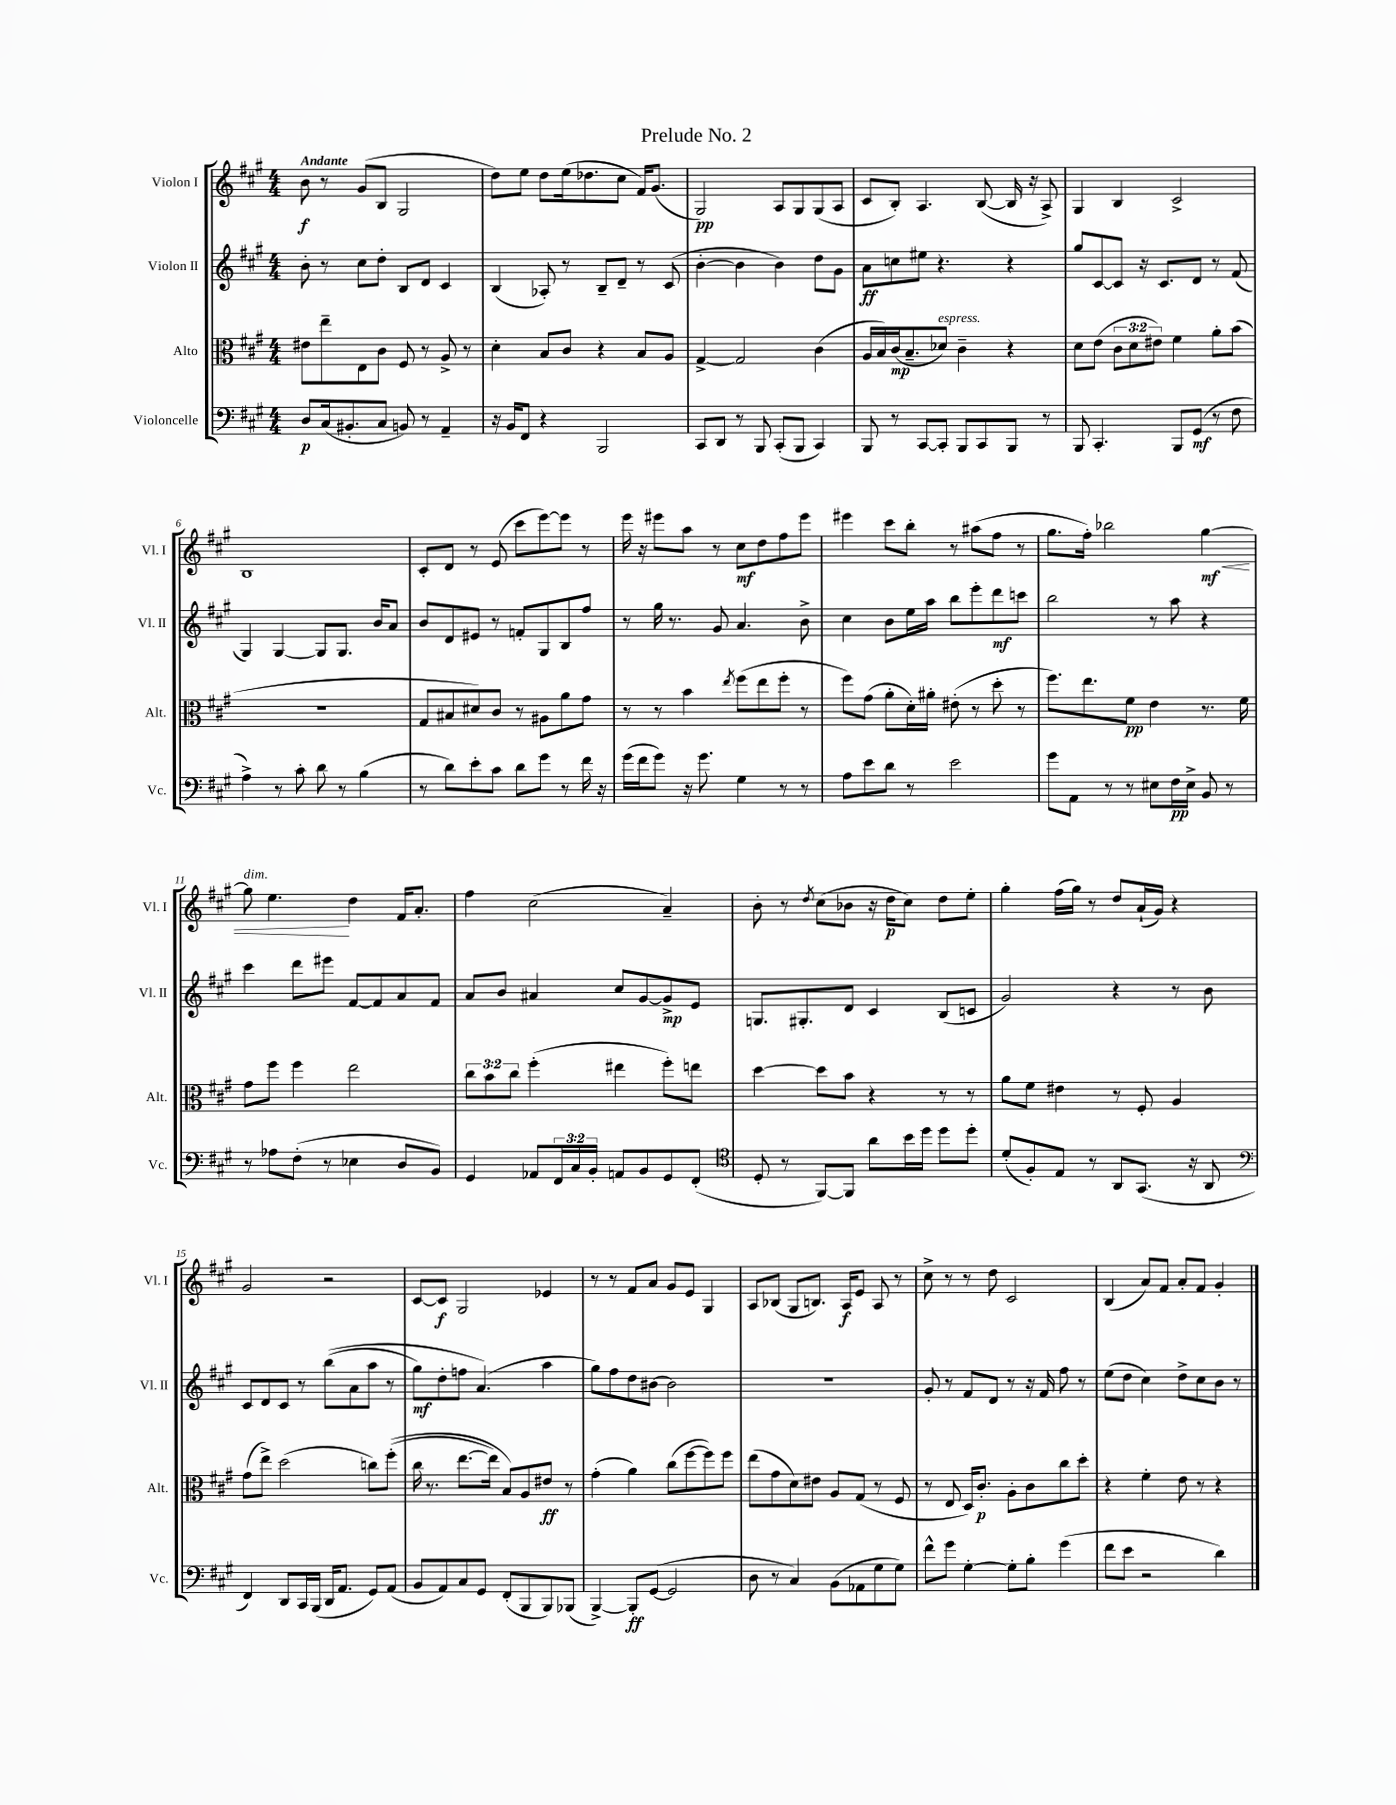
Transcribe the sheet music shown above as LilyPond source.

\header { title = "Prelude No. 2" }
<<
\new StaffGroup <<
\new Staff = "s0" \with { instrumentName = "Violon I" shortInstrumentName = "Vl. I" } {
    \clef treble \key a \major \numericTimeSignature \time 4/4 \tempo "Andante"
    b'8\f r8 gis'8( b8 gis2 |
    d''8) e''8 d''8 e''16( des''8. cis''8 fis'16) gis'8.( |
    gis2\pp) a8 gis8 gis8( a8 |
    cis'8 b8-.) a4. b8~( b16 r16 a8->) |
    gis4 b4 cis'2-> |
    b1 |
    cis'8-. d'8 r8 e'8( cis'''8 e'''8~) e'''8 r8 |
    e'''16 r16 eis'''8 a''8 r8 cis''8\mf d''8 fis''8 eis'''8 |
    eis'''4 cis'''8 b''8-. r8 ais''8( fis''8 r8 |
    gis''8. fis''16-.) bes''2 gis''4~\mf\< |
    gis''8^\markup { \italic "dim." } e''4.\! d''4 fis'16 a'8.-. |
    fis''4 cis''2( a'4--) |
    b'8-. r8 \acciaccatura { d''8 } cis''8( bes'8 r16 d''16\p cis''8) d''8 e''8-. |
    gis''4-. fis''16( gis''16) r8 d''8 a'16-!( gis'16) r4 |
    gis'2 r2 |
    cis'8~ cis'8\f gis2 ees'4 |
    r8 r8 fis'8 a'8 gis'8 e'8 gis4 |
    a8 bes8( gis8 b8.) a16\f e'8 a8 r8 |
    cis''8-> r8 r8 d''8 cis'2 |
    b4( a'8) fis'8 a'8-. fis'8 gis'4-. \bar "|." |
}
\new Staff = "s1" \with { instrumentName = "Violon II" shortInstrumentName = "Vl. II" } {
    \clef treble \key a \major \numericTimeSignature \time 4/4
    b'8-. r8 cis''8 d''8-. b8 d'8 cis'4 |
    b4( aes8-.) r8 b8-- d'8-- r8 cis'8( |
    b'4~-. b'4 b'4) d''8 gis'8 |
    a'8\ff c''8 eis''8 r4. r4 |
    gis''8 cis'8~ cis'8 r16 cis'8. d'8 r8 fis'8( |
    gis4) gis4~ gis8 gis8. b'16 a'8 |
    b'8 d'8 eis'8 r8 f'8-. gis8 b8 fis''8 |
    r8 gis''16 r8. gis'8 a'4. b'8-> |
    cis''4 b'8 e''16 a''16 b''8 e'''8-. d'''8\mf c'''8 |
    b''2 r8 a''8 r4 |
    cis'''4 d'''8 eis'''8 fis'8~ fis'8 a'8 fis'8 |
    a'8 b'8 ais'4 cis''8 gis'8~ gis'8->\mp e'8 |
    g8. gis8.-. d'8 cis'4 b8( c'8 |
    gis'2) r4 r8 b'8 |
    cis'8 d'8 cis'8 r8 b''8(\( a'8 a''8 r8 |
    gis''8\mf) d''8-. f''8 a'4.(\) a''4 |
    gis''8) fis''8 d''8 bis'8~ bis'2 |
    R1 |
    gis'8-. r8 fis'8 d'8 r8 r16 fis'16 fis''8 r8 |
    e''8( d''8 cis''4) d''8-> cis''8 b'8 r8 \bar "|." |
}
\new Staff = "s2" \with { instrumentName = "Alto" shortInstrumentName = "Alt." } {
    \clef alto \key a \major \numericTimeSignature \time 4/4 \override Staff.TupletNumber.text = #tuplet-number::calc-fraction-text
    eis'8 e''8-- e8 cis'8 fis8 r8 a8-> r8 |
    d'4-. b8 cis'8 r4 b8 a8 |
    gis4~-> gis2 cis'4( |
    a16 b16) cis'16\mp( b8.-- des'8^\markup { \italic "espress." }) cis'4-- r4 |
    d'8 e'8( \tuplet 3/2 { cis'8 d'8 eis'8) } fis'4 a'8-. b'8( |
    R1 |
    gis8 bis8 dis'8) cis'8 r8 ais8 a'8 gis'8 |
    r8 r8 b'4 \acciaccatura { e''8 } fis''8( e''8 fis''8-. r8 |
    fis''8) gis'8( a'8-. d'16-.) ais'16-. eis'8-.( r8 d''8-. r8 |
    fis''8.) e''8. fis'8\pp e'4 r8. fis'16 |
    gis'8 fis''8 fis''4 e''2 |
    \tuplet 3/2 { cis''8 b'8 cis''8 } fis''4-.( eis''4 fis''8-.) e''8 |
    d''4~ d''8 b'8 r4 r8 r8 |
    a'8 fis'8 eis'4 r8 fis8-. a4 |
    gis'8( e''8->) d''2( c''8) fis''8-.(\( |
    cis''16 r8. e''8.~ e''16) b8\) a8 eis'8\ff r8 |
    gis'4-.( a'4) cis''8( fis''8~ fis''8) fis''8 |
    e''8( gis'8 d'8) eis'8 a8 gis8( r8 fis8 |
    r8 e8 d16) cis'8.-.\p a8-. cis'8 cis''8 d''8-. |
    r4 fis'4-. e'8 r8 r4 \bar "|." |
}
\new Staff = "s3" \with { instrumentName = "Violoncelle" shortInstrumentName = "Vc." } {
    \clef bass \key a \major \numericTimeSignature \time 4/4 \override Staff.TupletNumber.text = #tuplet-number::calc-fraction-text
    d8\p cis16( bis,8.-. cis8 b,8) r8 a,4-- |
    r16 b,16 fis,8 r4 b,,2 |
    cis,8 d,8 r8 b,,8 cis,8-.( b,,8 cis,4) |
    b,,8 r8 cis,8~ cis,8-. b,,8 cis,8 b,,8 r8 |
    b,,8 cis,4.-. b,,8 gis,8\mf( r8 fis8 |
    a4->) r8 cis'8-. d'8 r8 b4( |
    r8 d'8) e'8-. cis'8 d'8 gis'8 r8 fis'16 r16 |
    gis'16( fis'16 gis'8) r16 gis'8. gis4 r8 r8 |
    a8 e'8 d'8 r8 e'2 |
    gis'8 a,8 r8 r8 eis8 fis16\pp eis16-> b,8 r8 |
    r8 aes8 fis8-.( r8 ees4 d8 b,8) |
    gis,4 aes,8 \tuplet 3/2 { fis,16 cis16 b,16-. } a,8 b,8 gis,8 fis,8-.( |
    \clef tenor d8-. r8 fis,8~) fis,8 a'8 b'16 d''16 d''8 d''8-. |
    d'8-.( fis8-.) e8 r8 a,8 gis,8.( r16 a,8 |
    \clef bass fis,4) d,8 cis,16 b,,16( d,16 a,8. gis,8) a,8( |
    b,8 a,8) cis8 gis,8 fis,8-.( b,,8 b,,8) bes,,8( |
    b,,4~->) b,,8-.\ff gis,8~( gis,2 |
    d8 r8 cis4) b,8( aes,8 gis8 gis8) |
    fis'8-^ gis'8 gis4~-. gis8-. b8-. gis'4( |
    fis'8 e'8 r2 d'4) \bar "|." |
}
>>
>>
